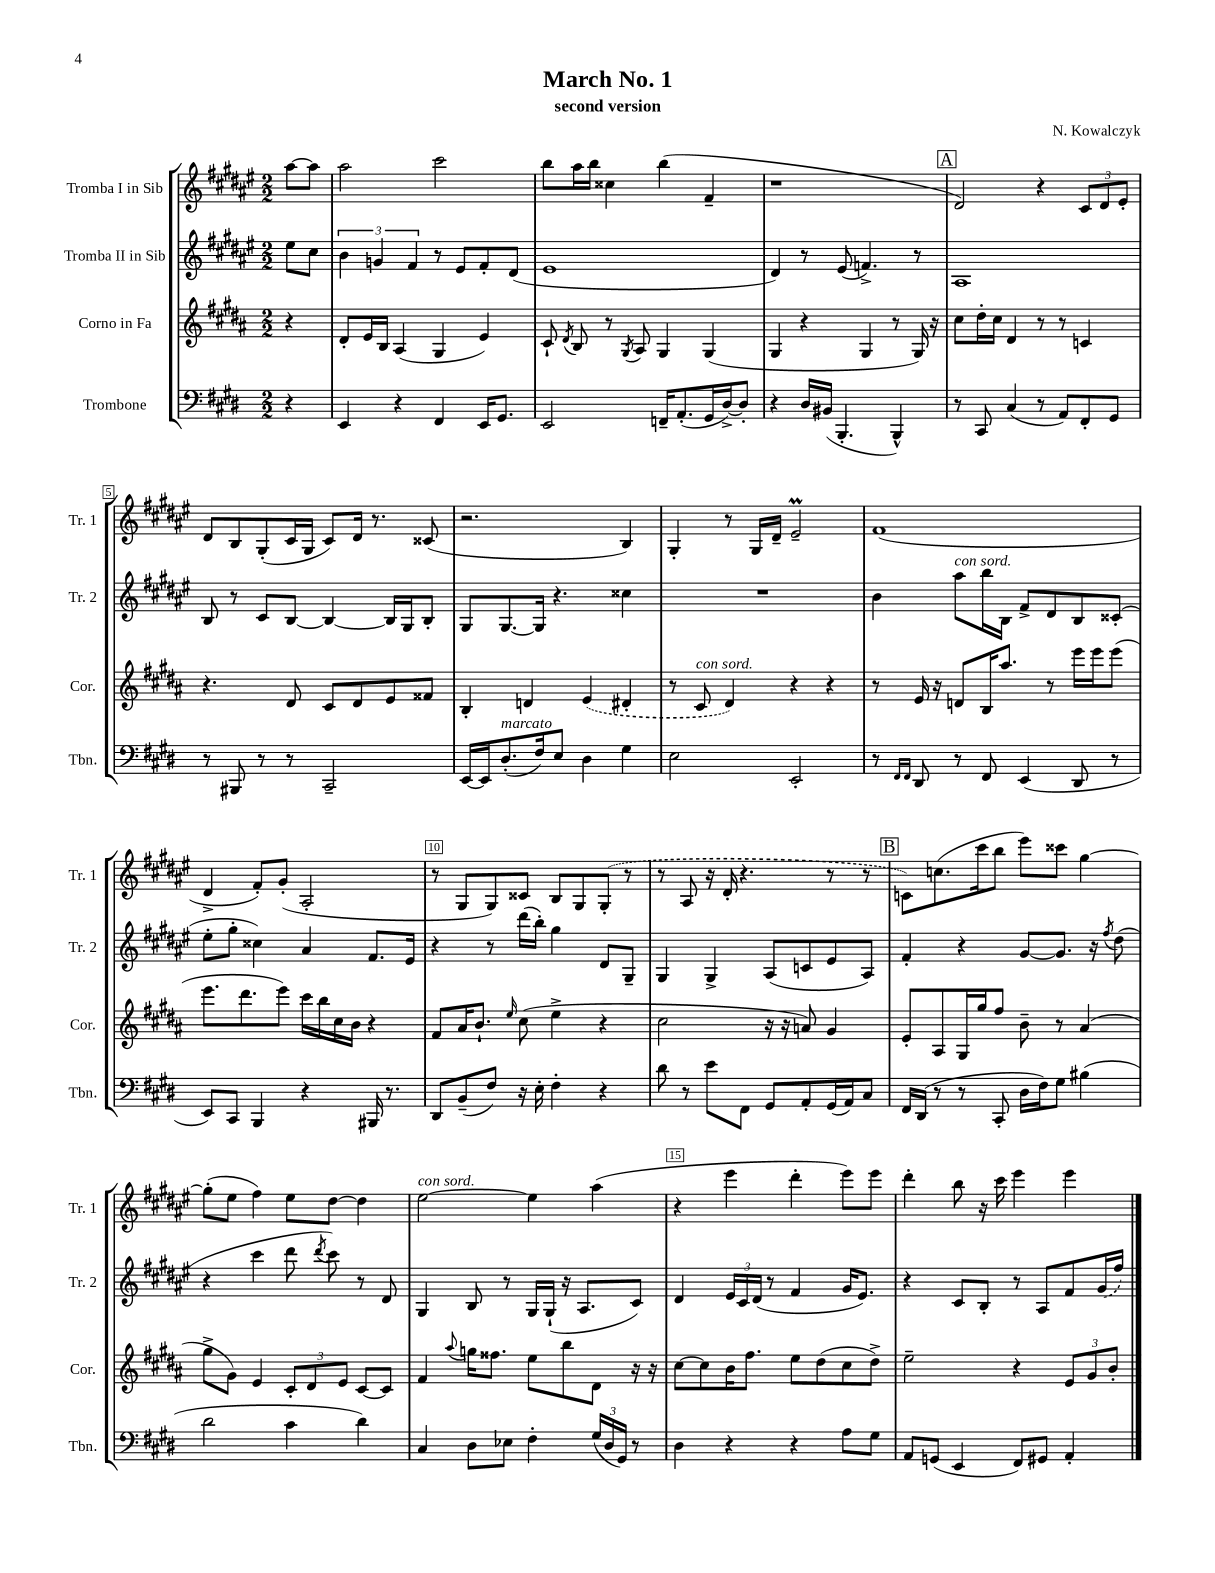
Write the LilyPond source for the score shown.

\header { title = "March No. 1" composer = "N. Kowalczyk" subtitle = "second version" }
<<
\new StaffGroup <<
\new Staff = "s0" \with { instrumentName = "Tromba I in Sib" shortInstrumentName = "Tr. 1" } {
    \clef treble \key fis \major \numericTimeSignature \time 2/2 \partial 4
    \autoBeamOff ais''8[~ ais''8] |
    ais''2 cis'''2 |
    b''8[ ais''16 b''16] cisis''4 b''4( fis'4-- |
    r1 |
    \mark \markup { \box "A" } dis'2) r4 \tuplet 3/2 { cis'8[ dis'8 eis'8]-. } |
    dis'8[ b8 gis8-.( cis'16 gis16] cis'8[) dis'16] r8. cisis'8( |
    r2. b4) |
    gis4-. r8 gis16[ dis'16]-- eis'2--\prall |
    fis'1( |
    dis'4-> fis'8[-.) gis'8]-.( ais2-. |
    r8 gis8[ gis8) cisis'8] b8[ gis8 \once \slurDashed gis8]-.( r8 |
    r8 ais8 r16 dis'16-. r4. r8 r8 |
    \mark \markup { \box "B" } c'8[) c''8.( cis'''16 b''8] eis'''8[) cisis'''8] gis''4~ |
    gis''8[-.( eis''8] fis''4) eis''8[ dis''8]~ dis''4 |
    eis''2~^\markup { \italic "con sord." } eis''4 ais''4( |
    r4 eis'''4 dis'''4-. eis'''8[) eis'''8] |
    dis'''4-. b''8 r16 cis'''16 eis'''4 eis'''4 \bar "|." |
}
\new Staff = "s1" \with { instrumentName = "Tromba II in Sib" shortInstrumentName = "Tr. 2" } {
    \clef treble \key fis \major \numericTimeSignature \time 2/2 \partial 4
    \autoBeamOff eis''8[ cis''8] |
    \tuplet 3/2 { b'4 g'4 fis'4 } r8 eis'8[ fis'8-. dis'8]( |
    eis'1 |
    dis'4) r8 eis'8( f'4.->) r8 |
    \mark \markup { \box "A" } ais1 |
    b8 r8 cis'8[ b8]~ b4~ b16[ gis16 b8]-. |
    gis8[ gis8.~ gis16] r4. cisis''4 |
    R1 |
    b'4 ais''8[^\markup { \italic "con sord." } b''16 b16] fis'8[-> dis'8 b8 cisis'8]-.( |
    eis''8[-. gis''8]-. cisis''4) ais'4 fis'8.[ eis'16] |
    r4 r8 dis'''16[( b''16]-.) gis''4 dis'8[ gis8]-- |
    gis4 gis4-> ais8[( c'8 eis'8 ais8]) |
    \mark \markup { \box "B" } fis'4-. r4 gis'8[~ gis'8.] r16 \acciaccatura { fis''8 } dis''8( |
    r4 cis'''4 dis'''8 \acciaccatura { dis'''8 } cis'''8) r8 dis'8 |
    gis4 b8 r8 gis16[ gis16]-!( r16 ais8.[ cis'8]) |
    dis'4 \tuplet 3/2 { eis'16[ cis'16 dis'16]( } r8 fis'4 gis'16[ eis'8.]) |
    r4 cis'8[ b8]-. r8 ais8[ fis'8 \once \slurDashed gis'16( fis''16]) \bar "|." |
}
\new Staff = "s2" \with { instrumentName = "Corno in Fa" shortInstrumentName = "Cor." } {
    \clef treble \key b \major \numericTimeSignature \time 2/2 \partial 4
    \autoBeamOff r4 |
    dis'8[-. e'16 b16] ais4( gis4 e'4) |
    cis'8-! \acciaccatura { dis'8 } b8 r8 \acciaccatura { gis8 } ais8 gis4 gis4( |
    gis4 r4 gis4 r8 gis16) r16 |
    \mark \markup { \box "A" } cis''8[ dis''16-. cis''16] dis'4 r8 r8 c'4 |
    r4. dis'8 cis'8[ dis'8 e'8 fisis'8] |
    b4-. d'4 \once \slurDashed e'4( dis'4-. |
    r8 cis'8^\markup { \italic "con sord." } dis'4) r4 r4 |
    r8 e'16 r16 d'8[ b16 ais''8.] r8 e'''16[ e'''16 e'''8]( |
    e'''8.[ dis'''8. e'''8]) cis'''16[ b''16 cis''16 b'16] r4 |
    fis'8[ ais'16 b'8.]-! \grace { e''16 } cis''8( e''4-> r4 |
    cis''2 r16 r16 a'8) gis'4 |
    \mark \markup { \box "B" } e'8[-. ais8 gis16 gis''16 fis''8] b'8-- r8 ais'4( |
    gis''8[-> gis'8]) e'4 \tuplet 3/2 { cis'8[-. dis'8 e'8] } cis'8[~ cis'8] |
    fis'4 \appoggiatura { ais''8 } g''16[ fisis''8.] e''8[ b''8 dis'8] r16 r16 |
    cis''8[~ cis''8 b'16 fis''8.] e''8[ dis''8( cis''8 dis''8]->) |
    e''2-- r4 \tuplet 3/2 { e'8[ gis'8 b'8]-. } \bar "|." |
}
\new Staff = "s3" \with { instrumentName = "Trombone" shortInstrumentName = "Tbn." } {
    \clef bass \key e \major \numericTimeSignature \time 2/2 \partial 4
    \autoBeamOff r4 |
    e,4 r4 fis,4 e,16[ gis,8.] |
    e,2 f,16[-- a,8.-.( gis,16 dis16~->) dis8]-. |
    r4 dis16[ bis,16]( b,,4.-. b,,4-^) |
    \mark \markup { \box "A" } r8 cis,8 cis4( r8 a,8[) fis,8-. gis,8] |
    r8 bis,,8 r8 r8 cis,2-- |
    e,16[~ e,16 dis8.-.^\markup { \italic "marcato" }( fis16) e8] dis4 gis4 |
    e2 e,2-. |
    r8 \grace { fis,16[ fis,16] } dis,8 r8 fis,8 e,4( dis,8 r8 |
    e,8[) cis,8] b,,4 r4 bis,,16 r8. |
    dis,8[ b,8--( fis8]) r16 e16-. fis4-. r4 |
    dis'8 r8 e'8[ fis,8] gis,8[ a,8-. gis,16( a,16) cis8] |
    \mark \markup { \box "B" } fis,16[ dis,16]( r8 r8 cis,8-. dis16[ fis16) gis8] bis4( |
    dis'2 cis'4 dis'4) |
    cis4 dis8[ ees8] fis4-. \tuplet 3/2 { gis16[( dis16 gis,16]) } r8 |
    dis4 r4 r4 a8[ gis8] |
    a,8[ g,8]( e,4 fis,8[) gis,8] a,4-. \bar "|." |
}
>>
>>
\layout { \context { \Score \override BarNumber.break-visibility = ##(#f #t #t) barNumberVisibility = #(every-nth-bar-number-visible 5) \override BarNumber.stencil = #(make-stencil-boxer 0.1 0.3 ly:text-interface::print) } }
